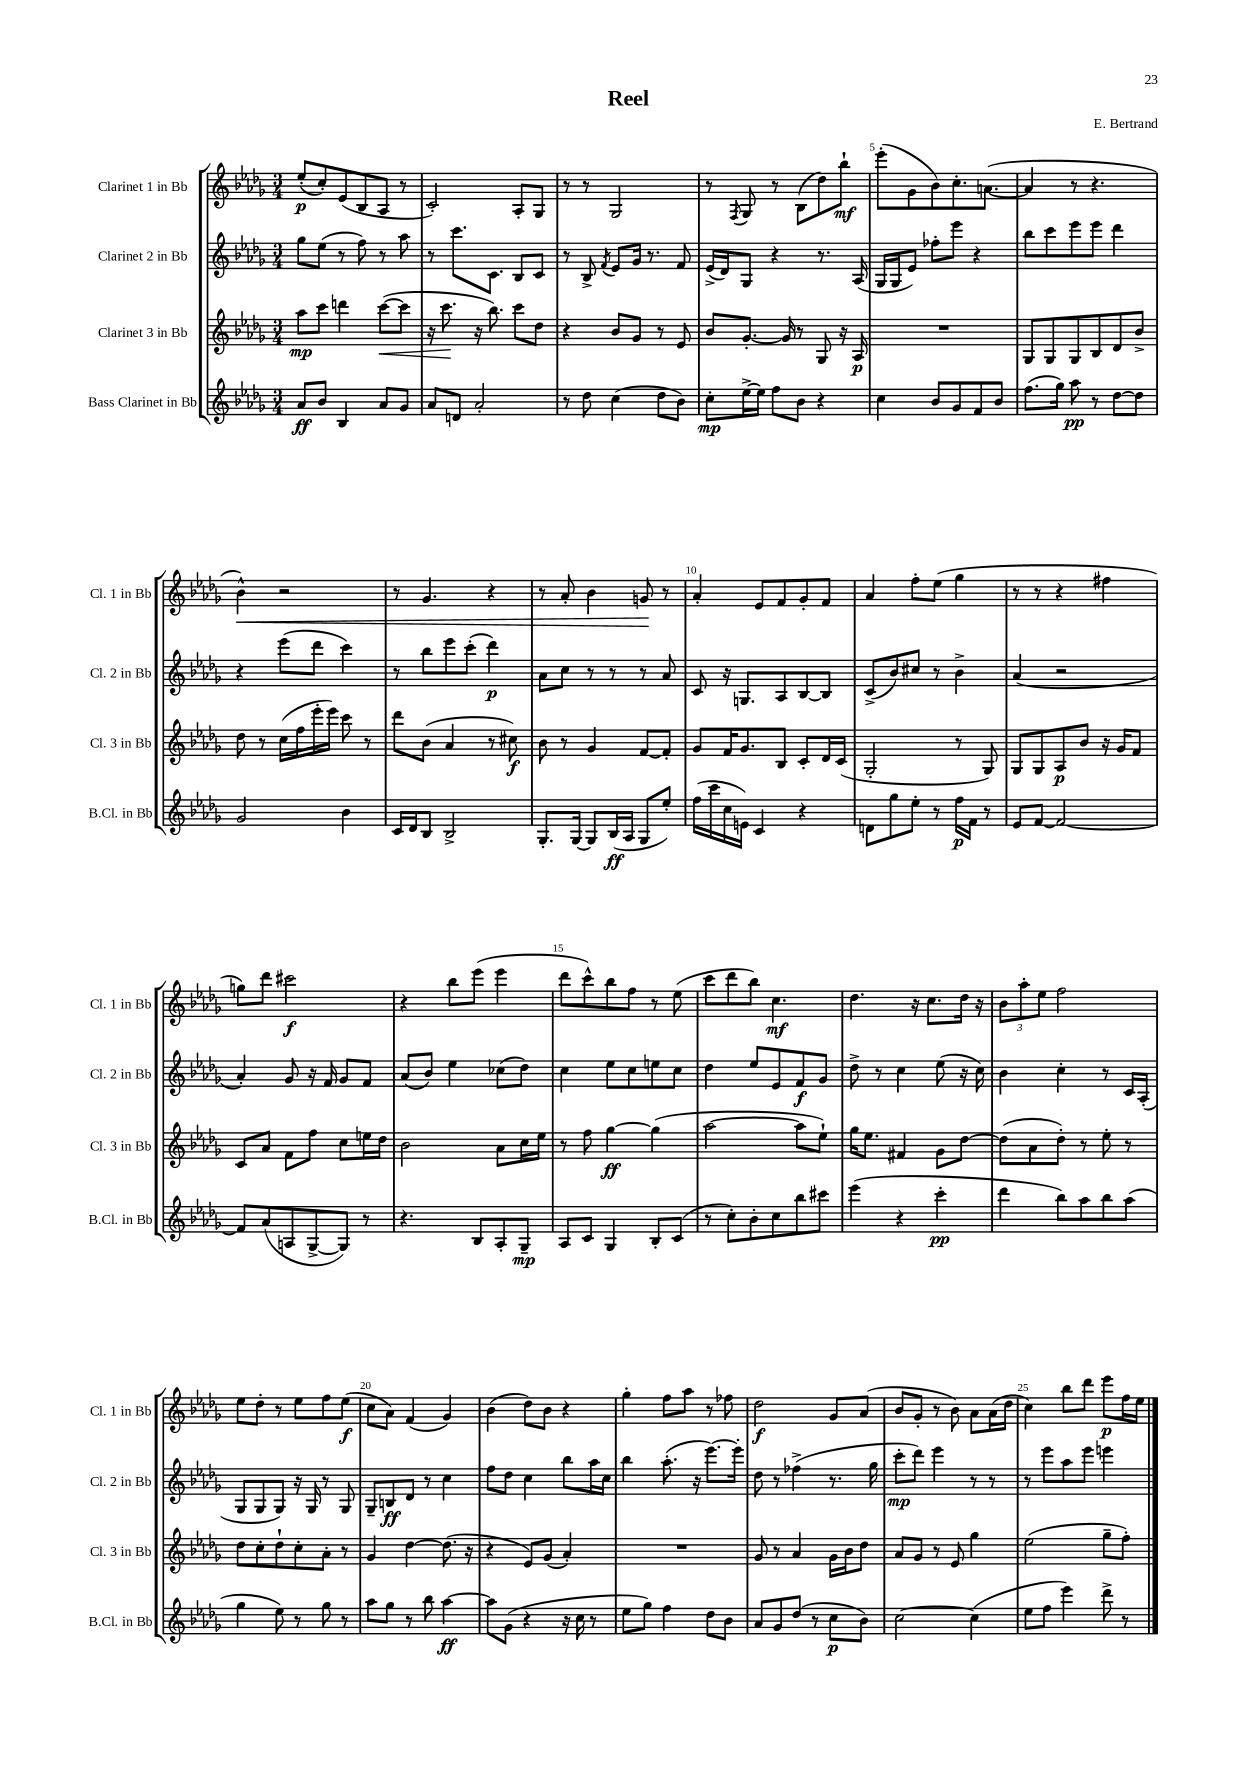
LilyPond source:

\header { title = "Reel" composer = "E. Bertrand" }
<<
\new StaffGroup <<
\new Staff = "s0" \with { instrumentName = "Clarinet 1 in Bb" shortInstrumentName = "Cl. 1 in Bb" } {
    \clef treble \key des \major \numericTimeSignature \time 3/4
    ees''8-.\p( c''8-.) ees'8( bes8 aes8 r8 |
    c'2-.) aes8-. ges8 |
    r8 r8 ges2 |
    r8 \acciaccatura { f8 } ges8 r8 bes8( des''8) bes''8-!\mf |
    ees'''8-.( ges'8 bes'8) c''8.-. a'8.~( |
    a'4 r8 r4. |
    bes'4-^\<) r2 |
    r8 ges'4. r4 |
    r8 aes'8-. bes'4 g'8\! r8 |
    aes'4-. ees'8 f'8 ges'8-. f'8 |
    aes'4 f''8-. ees''8( ges''4 |
    r8 r8 r4 fis''4 |
    g''8) des'''8 cis'''2\f |
    r4 bes''8 ees'''8( ees'''4 |
    des'''8 c'''8-^) bes''8 f''8 r8 ees''8( |
    c'''8 des'''8 bes''8) c''4.\mf |
    des''4. r16 c''8. des''16 r16 |
    \tuplet 3/2 { bes'8 aes''8-. ees''8 } f''2 |
    ees''8 des''8-. r8 ees''8 f''8 ees''8\f( |
    c''8 aes'8) f'4( ges'4) |
    bes'4( des''8) bes'8 r4 |
    ges''4-. f''8 aes''8 r8 fes''8 |
    des''2\f ges'8 aes'8( |
    bes'8 ges'8-. r8 bes'8) aes'8 aes'16( des''16 |
    c''4) bes''8 des'''8 ees'''8\p f''16 ees''16 \bar "|." |
}
\new Staff = "s1" \with { instrumentName = "Clarinet 2 in Bb" shortInstrumentName = "Cl. 2 in Bb" } {
    \clef treble \key des \major \numericTimeSignature \time 3/4
    ges''8 ees''8( r8 f''8) r8 aes''8 |
    r8 c'''8. c'8. bes8 c'8 |
    r8 bes8-> \acciaccatura { f'8 } ees'8 ges'16 r8. f'8 |
    ees'16->( des'16) ges8 r4 r8. aes16( |
    ges16 ges16 ees'8) fes''8-. ees'''8 r4 |
    bes''8 c'''8 ees'''8 ees'''8 des'''4 |
    r4 ees'''8( des'''8 c'''4) |
    r8 bes''8 ees'''8 c'''8-.( des'''4\p) |
    aes'8 c''8 r8 r8 r8 aes'8 |
    c'8 r16 g8. aes8 bes8~ bes8 |
    c'8->( bes'8) cis''8 r8 bes'4-> |
    aes'4( r2 |
    aes'4-.) ges'8 r16 f'16 ges'8 f'8 |
    aes'8( bes'8) ees''4 ces''8( des''8) |
    c''4 ees''8 c''8 e''8 c''8 |
    des''4 ees''8 ees'8 f'8\f ges'8 |
    des''8-> r8 c''4 ees''8( r16 c''16) |
    bes'4 c''4-. r8 c'16 aes16-.( |
    ges8 ges8 ges8) r16 ges16 r8 ges8 |
    ges8-- b8\ff des'8 r8 c''4 |
    f''8 des''8 c''4 bes''8 aes''16 c''16 |
    bes''4 aes''8.-.( r16 ees'''8.~) ees'''16-. |
    des''8 r8 fes''4->( r8. ges''16 |
    c'''8-.\mp des'''8) ees'''4 r8 r8 |
    r8 ees'''8 aes''8 ees'''8 e'''4 \bar "|." |
}
\new Staff = "s2" \with { instrumentName = "Clarinet 3 in Bb" shortInstrumentName = "Cl. 3 in Bb" } {
    \clef treble \key des \major \numericTimeSignature \time 3/4
    aes''8\mp c'''8 d'''4 c'''8~\<( c'''8 |
    r16 c'''8.\! r16 bes''8.) c'''8 des''8 |
    r4 bes'8 ges'8 r8 ees'8 |
    bes'8 ges'8.~-. ges'16 r8 ges8 r16 aes16\p |
    R2. |
    ges8 ges8 ges8 bes8 des'8 bes'8-> |
    des''8 r8 c''16( f''16 ees'''16-. ees'''16) c'''8 r8 |
    des'''8 bes'8( aes'4 r8 cis''8\f) |
    bes'8 r8 ges'4 f'8~ f'8-. |
    ges'8 f'16 ges'8. bes8 c'8-. des'16 c'16( |
    ges2-. r8 ges8) |
    ges8 ges8 aes8\p bes'8 r16 ges'16 f'8 |
    c'8 aes'8 f'8 f''8 c''8 e''16 des''16 |
    bes'2 aes'8 c''16 ees''16 |
    r8 f''8 ges''4~\ff ges''4( |
    aes''2~ aes''8 ees''8-!) |
    ges''16 ees''8. fis'4 ges'8 des''8~ |
    des''8( aes'8 des''8-.) r8 ees''8-. r8 |
    des''8 c''8-. des''8-! c''8-. aes'8-. r8 |
    ges'4 des''4~ des''8.( r16 |
    r4 ees'8) ges'8( aes'4-.) |
    R2. |
    ges'8 r8 aes'4 ges'16 bes'16 des''8 |
    aes'8 ges'8 r8 ees'8 ges''4 |
    ees''2( ges''8-- f''8-.) \bar "|." |
}
\new Staff = "s3" \with { instrumentName = "Bass Clarinet in Bb" shortInstrumentName = "B.Cl. in Bb" } {
    \clef treble \key des \major \numericTimeSignature \time 3/4
    aes'8\ff bes'8 bes4 aes'8 ges'8 |
    aes'8 d'8 aes'2-. |
    r8 des''8 c''4( des''8 bes'8) |
    c''8-.\mp ees''16~-> ees''16 f''8 bes'8 r4 |
    c''4 bes'8 ges'8 f'8 bes'8 |
    f''8.( ges''16) aes''8\pp r8 des''8~ des''8 |
    ges'2 bes'4 |
    c'16 des'16 bes8 bes2-> |
    ges8.-. ges16~ ges8 bes16\ff( aes16 ges8 ees''8-.) |
    f''16( c'''16 c''16 e'16) c'4 r4 |
    d'8 ges''8 ees''8-. r8 f''16\p f'16 r8 |
    ees'8 f'8~ f'2~ |
    f'8 aes'8( a8 ges8~-> ges8) r8 |
    r4. bes8 aes8-. ges8--\mp |
    aes8 c'8 ges4 bes8-. c'8( |
    r8 c''8-.) bes'8-. c''8 bes''8 cis'''8 |
    ees'''4( r4 c'''4-.\pp |
    des'''4 bes''8) aes''8 bes''8 aes''8( |
    ges''4 ees''8) r8 ges''8 r8 |
    aes''8 ges''8 r8 bes''8 aes''4~\ff |
    aes''8 ges'8( r4 r16 c''16 r8 |
    ees''8 ges''8) f''4 des''8 bes'8 |
    aes'8 ges'8 des''8( r8 c''8\p bes'8) |
    c''2~ c''4( |
    ees''8 f''8 ees'''4) des'''8-> r8 \bar "|." |
}
>>
>>
\layout { \context { \Score \override BarNumber.break-visibility = ##(#f #t #t) barNumberVisibility = #(every-nth-bar-number-visible 5) } }
